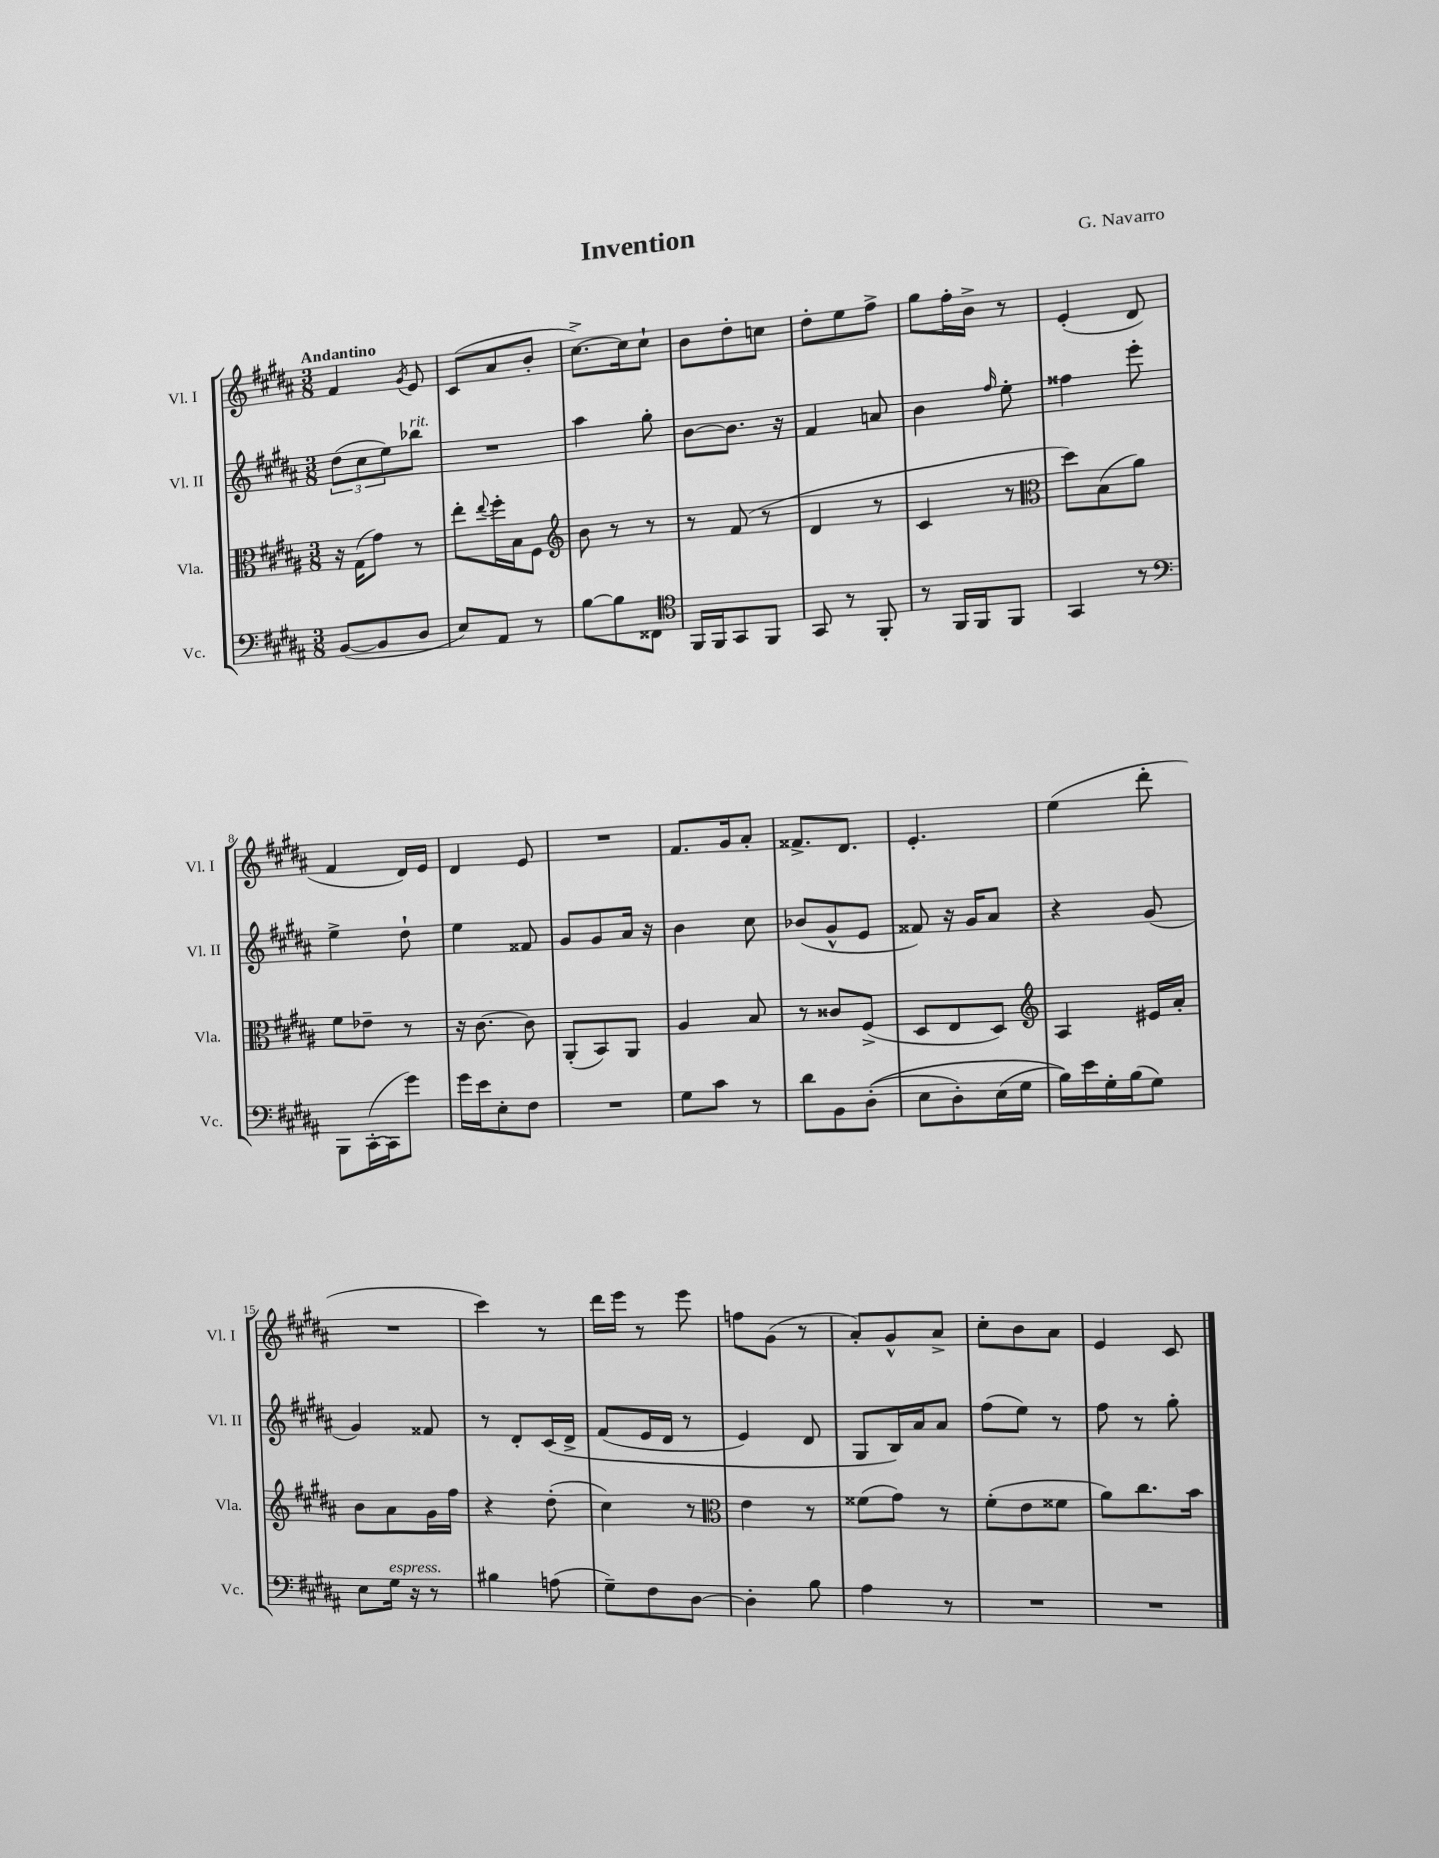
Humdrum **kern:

**kern	**kern	**kern	**kern
*staff4	*staff3	*staff2	*staff1
*clefF4	*clefC3	*clefG2	*clefG2
*k[f#c#g#d#a#]	*k[f#c#g#d#a#]	*k[f#c#g#d#a#]	*k[f#c#g#d#a#]
*M3/8	*M3/8	*M3/8	*M3/8
([8BB	16r	(12dd#	4f#
.	(16G#	.	.
.	.	12cc#	.
8BB]	8g#)	.	.
.	.	12ee)	.
.	.	.	8qg#
8D#	8r	8bb-	8e
=	=	=	=
8E)	8ee'	4.r	(8c#
.	8qqee	.	.
8AA#	16ff#'	.	8a#
.	16B	.	.
8r	8F#	.	8b'
=	=	=	=
*	*clefG2	*	*
[8B	8b	4aa#	[8.cc#^)
8B]	8r	.	.
.	.	.	16cc#]
8FF##	8r	8gg#'	8cc#`
=	=	=	=
*clefC4	*	*	*
16FF#	8r	[8b	8b
16FF#	.	.	.
8GG#	(8f#	8.b]	8dd#'
8FF#	8r	.	8cc
.	.	16r	.
=	=	=	=
8GG#	4d#	4f#	8dd#'
8r	.	.	8ee
8FF#'	8r	8a	8ff#^
=	=	=	=
8r	4c#	4b	8gg#
16FF#	.	.	16ff#'
16FF#	.	.	16b^
.	.	16qqff#	.
8FF#	8r	8ee'	8r
=	=	=	=
*	*clefC3	*	*
4GG#	8dd#)	4ff##	(4e'
.	(8B	.	.
8r	8a#)	8eee'	8d#
=	=	=	=
*clefF4	*	*	*
8BBB	8f#	4ee^	4f#
([16CC#'	8e-~	.	.
16CC#]	.	.	.
8g#)	8r	8dd#`	16d#)
.	.	.	16e
=	=	=	=
16g#	16r	4ee	4d#
16e	[8.c#	.	.
8E'	.	.	.
8F#	8c#]	8f##	8e
=	=	=	=
4.r	(8AA#'	8g#	4.r
.	8BB)	8g#	.
.	8AA#	16a#	.
.	.	16r	.
=	=	=	=
8G#	4A#	4b	8.f#
8c#	.	.	.
.	.	.	16g#
8r	8B	8cc#	8a#'
=	=	=	=
8d#	8r	(8b-	8.f##^
8BB	8c##	8g#^^	.
.	.	.	8.d#
&((8D#'	(8F#^	8e	.
=	=	=	=
8E	8D#	8f##)	4.e'
8D#')	8E	16r	.
.	.	16g#	.
(16E	8D#)	8a#	.
16G#	.	.	.
=	=	=	=
*	*clefG2	*	*
16B)&)	4A#	4r	(4ee
16e	.	.	.
16G#'	.	.	.
(16B	.	.	.
8G#)	16e#	(8g#	8ddd#'
.	16a#'	.	.
=	=	=	=
8E	8b	4g#)	4.r
16G#	8a#	.	.
16r	.	.	.
8r	16g#	8f##	.
.	16ff#	.	.
=	=	=	=
4B#	4r	8r	4ccc#)
.	.	8d#'	.
(8A	(8dd#'	&(16c#	8r
.	.	16d#^	.
=	=	=	=
8G#~)	4cc#)	(8f#	16ddd#
.	.	.	16eee
8F#	.	16e	8r
.	.	16d#	.
[8D#	8r	8r	8eee
=	=	=	=
*	*clefC3	*	*
4D#']	4e	4e)	8ff
.	.	.	(8g#
8B	8r	8d#	8r
=	=	=	=
4A#	(8f##	8G#	8a#')
.	8g#)	16B&)	8g#^^
.	.	16a#	.
8r	8r	8a#	8a#^
=	=	=	=
4.r	(8f#'	(8ff#	8cc#'
.	8e	8ee)	8b
.	8f##	8r	8a#
=	=	=	=
4.r	8a#)	8ff#	4e
.	8.cc#	8r	.
.	.	8gg#'	8c#
.	16b	.	.
==	==	==	==
*-	*-	*-	*-
